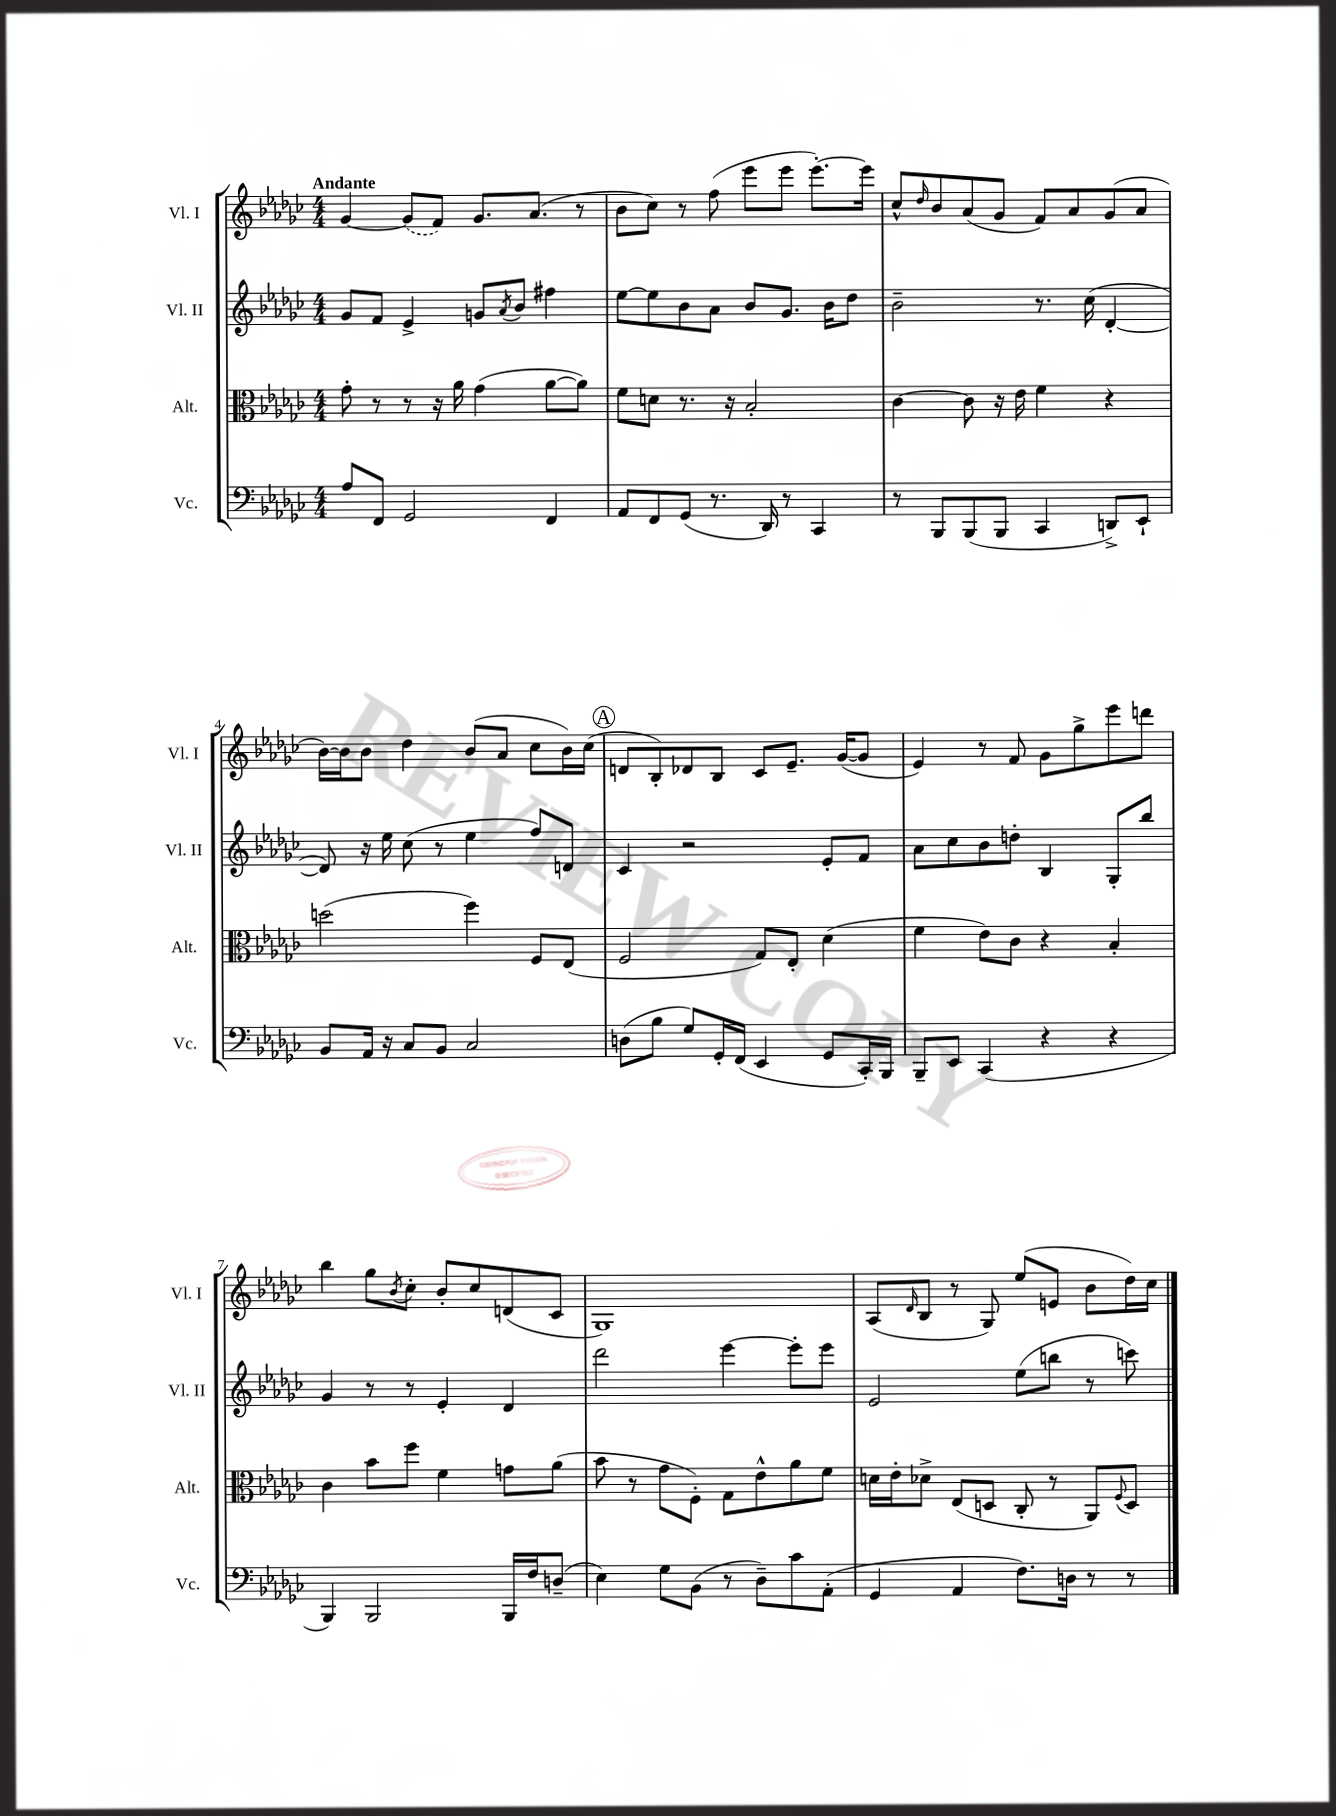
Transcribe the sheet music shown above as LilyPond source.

<<
\new StaffGroup <<
\new Staff = "s0" \with { instrumentName = "Vl. I" shortInstrumentName = "Vl. I" } {
    \clef treble \key ges \major \numericTimeSignature \time 4/4 \tempo "Andante"
    ges'4~ \once \slurDashed ges'8( f'8) ges'8. aes'8.( r8 |
    bes'8 ces''8) r8 f''8( ees'''8 ees'''8 ees'''8.~-.) ees'''16 |
    ces''8-^ \grace { des''16 } bes'8 aes'8( ges'8 f'8) aes'8 ges'8( aes'8 |
    bes'16~) bes'16 bes'8 des''4 bes'8( aes'8 ces''8 bes'16) ces''16( |
    \mark \markup { \circle "A" } d'8 bes8-.) des'8 bes8 ces'8 ees'8.-- ges'16~( ges'8 |
    ees'4) r8 f'8 ges'8 ges''8-> ees'''8 d'''8 |
    bes''4 ges''8 \acciaccatura { bes'8 } ces''8-. bes'8-. ces''8 d'8( ces'8 |
    ges1) |
    aes8( \grace { des'16 } bes8 r8 ges8) ees''8( e'8 bes'8 des''16) ces''16 \bar "|." |
}
\new Staff = "s1" \with { instrumentName = "Vl. II" shortInstrumentName = "Vl. II" } {
    \clef treble \key ges \major \numericTimeSignature \time 4/4
    ges'8 f'8 ees'4-> g'8 \acciaccatura { aes'8 } bes'8 fis''4 |
    ees''8~ ees''8 bes'8 aes'8 bes'8 ges'8. bes'16 des''8 |
    bes'2-- r8. ces''16( des'4~-. |
    des'8) r16 ees''16 ces''8( r8 ees''4 f''8) d'8 |
    \mark \markup { \circle "A" } ces'4 r2 ees'8-. f'8 |
    aes'8 ces''8 bes'8 d''8-. bes4 ges8-. bes''8 |
    ges'4 r8 r8 ees'4-. des'4 |
    des'''2 ees'''4~ ees'''8-. ees'''8 |
    ees'2 ees''8( b''8 r8 c'''8) \bar "|." |
}
\new Staff = "s2" \with { instrumentName = "Alt." shortInstrumentName = "Alt." } {
    \clef alto \key ges \major \numericTimeSignature \time 4/4
    ges'8-. r8 r8 r16 aes'16 ges'4( aes'8~ aes'8) |
    f'8 d'8 r8. r16 bes2-. |
    ces'4~ ces'8 r16 ees'16 f'4 r4 |
    d''2( f''4) f8 ees8( |
    \mark \markup { \circle "A" } f2 ges8) ees8-. des'4( |
    f'4 ees'8) ces'8 r4 bes4-. |
    ces'4 bes'8 f''8 f'4 g'8 aes'8( |
    bes'8 r8 ges'8 f8-.) ges8 ees'8-^ aes'8 f'8 |
    d'16 ees'16-. des'8-> ees8( d8 ces8-. r8 aes,8) \appoggiatura { f8 } d8 \bar "|." |
}
\new Staff = "s3" \with { instrumentName = "Vc." shortInstrumentName = "Vc." } {
    \clef bass \key ges \major \numericTimeSignature \time 4/4
    aes8 f,8 ges,2 f,4 |
    aes,8 f,8 ges,8( r8. des,16) r8 ces,4 |
    r8 bes,,8 bes,,8( bes,,8 ces,4 d,8->) ees,8-! |
    bes,8 aes,16 r16 ces8 bes,8 ces2 |
    \mark \markup { \circle "A" } d8( bes8 ges8) ges,16-. f,16( ees,4 ges,8 ces,16-.) bes,,16 |
    bes,,8-- ees,8 ces,4( r4 r4 |
    bes,,4) bes,,2 bes,,16 f16 d8--( |
    ees4) ges8 bes,8( r8 des8--) ces'8 aes,8-.( |
    ges,4 aes,4 f8.) d16 r8 r8 \bar "|." |
}
>>
>>
